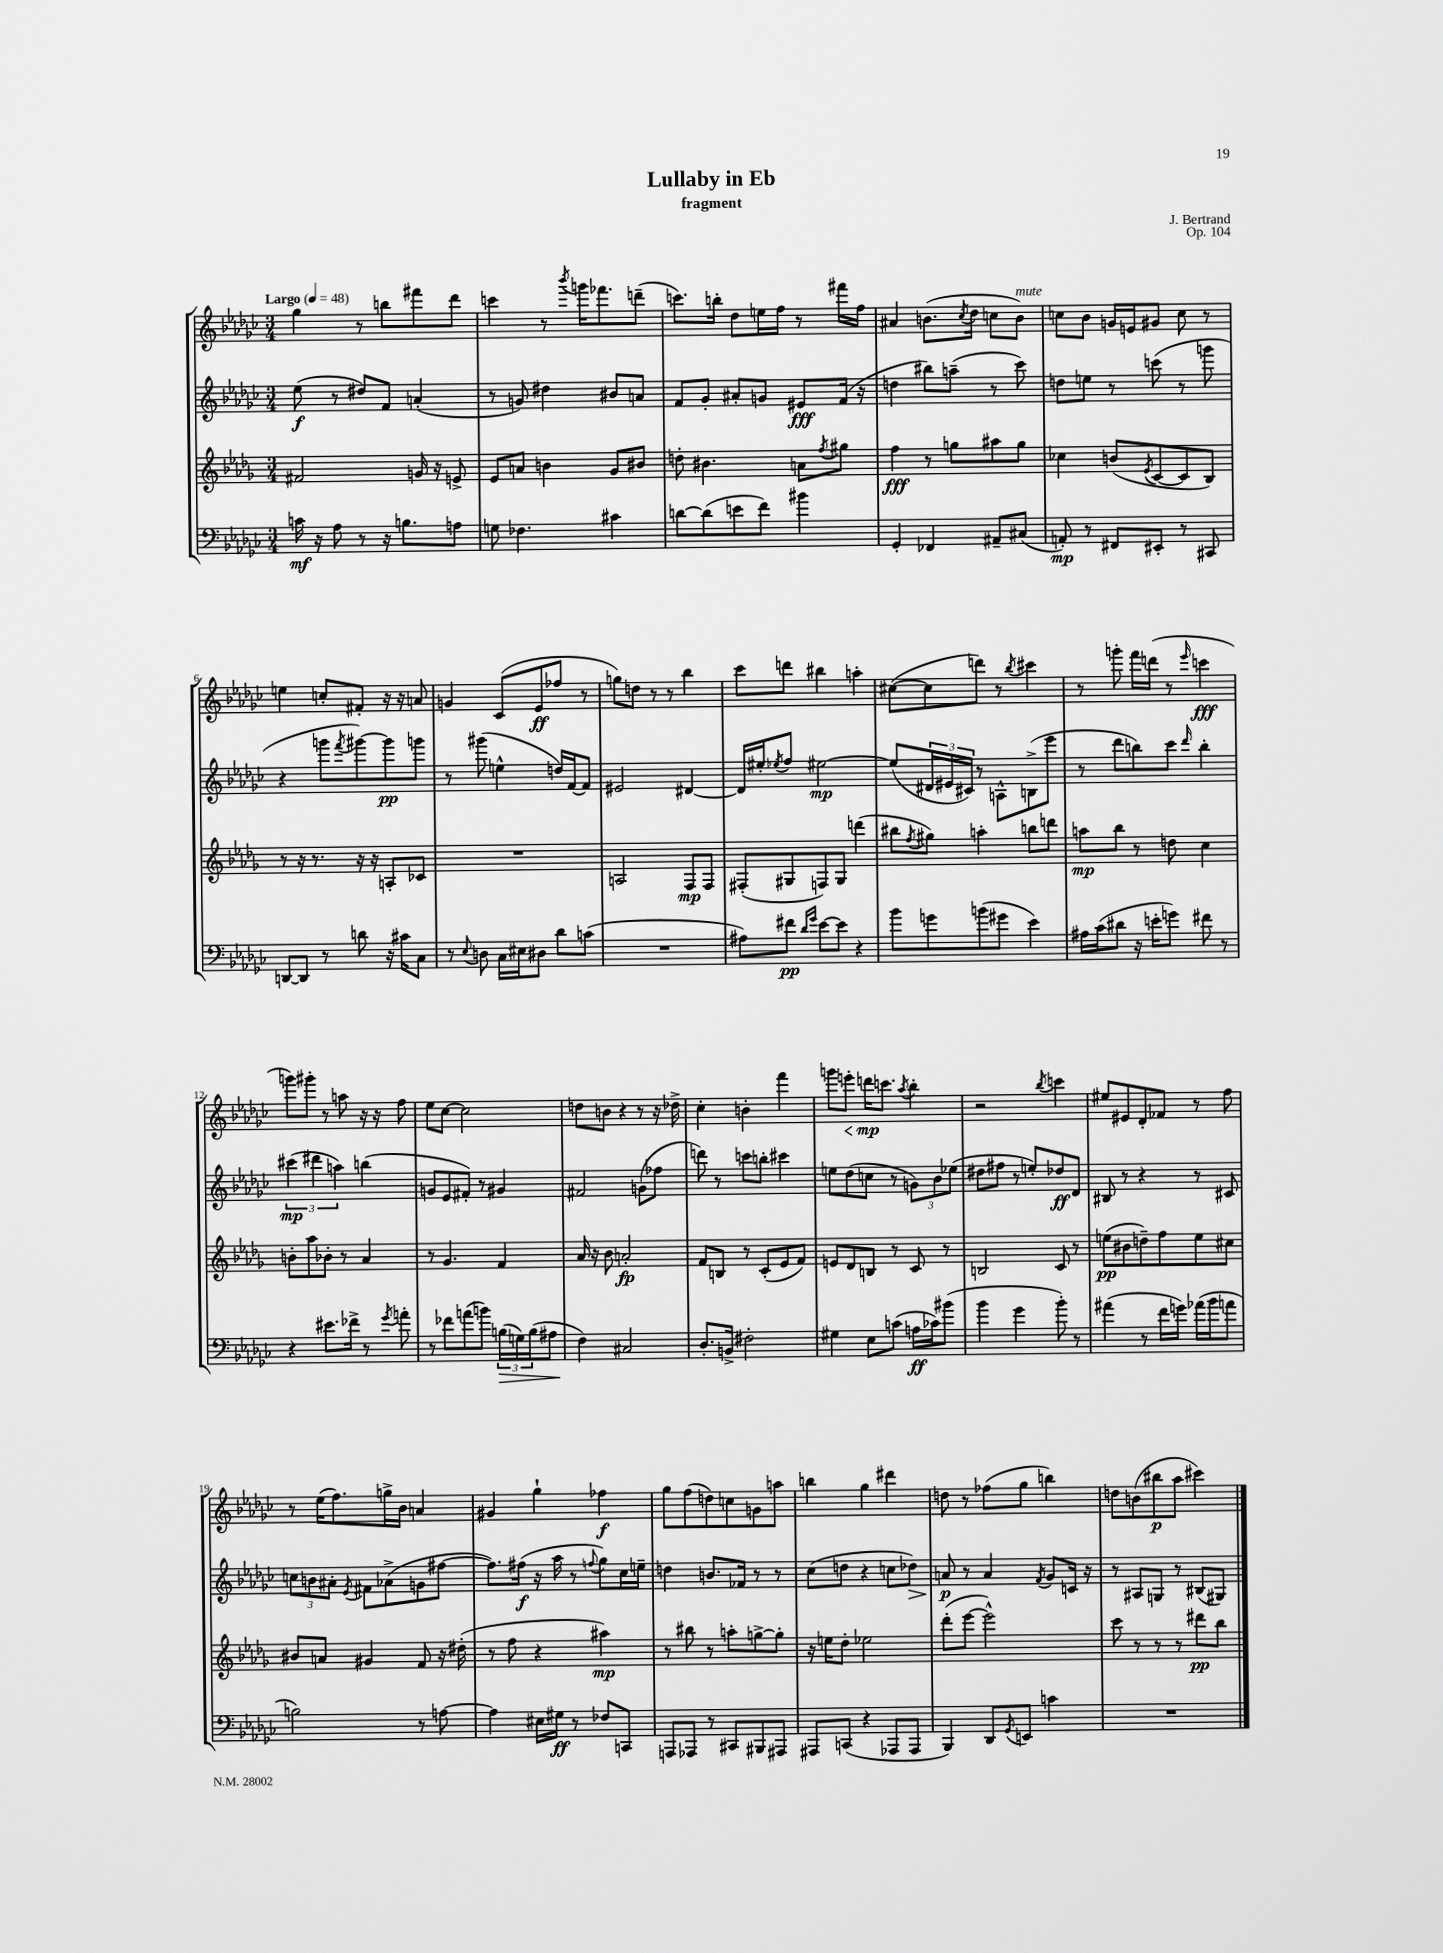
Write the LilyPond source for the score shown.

\header { title = "Lullaby in Eb" composer = "J. Bertrand" subtitle = "fragment" opus = "Op. 104" }
<<
\new StaffGroup <<
\new Staff = "s0" {
    \clef treble \key ges \major \numericTimeSignature \time 3/4 \tempo "Largo" 4 = 48
    ges''4 r8 b''8 fis'''8 des'''8 |
    c'''4 r8 \acciaccatura { bes'''8 } g'''16 fes'''8. d'''8--( |
    c'''8.) b''16-. des''8 e''16 f''16 r8 fis'''16 f''16 |
    ais'4 b'8.( \acciaccatura { ces''8 } des''16 c''8 b'8^\markup { \italic "mute" }) |
    c''8 bes'8 g'16 e'16 gis'8 c''8 r8 |
    e''4 c''8-. fis'8-. r16 r16 a'8 |
    g'4 ces'8( ees'8\ff fes''8 r8 |
    g''8) d''8 r8 r8 bes''4 |
    ces'''8 d'''8 bis''4 a''4-. |
    cis''8~( cis''8 d'''8) r8 \acciaccatura { bes''8 } cis'''4 |
    r8 g'''8-. f'''16 d'''16( r8 \grace { ees'''16 } c'''4\fff |
    g'''8) gis'''8-. r8 a''8 r16 r16 f''8 |
    ees''8 ces''8~ ces''2 |
    d''8 b'8 r4 r8 r16 des''16-> |
    ces''4-. b'4-. f'''4 |
    g'''8 e'''8-.\< d'''16\mp\! c'''8. \acciaccatura { aes''8 } bes''4-. |
    r2 \acciaccatura { bes''8 } c'''4 |
    eis''8 eis'8 des'8-. fes'8 r8 f''8 |
    r8 ees''16( f''8.) g''16-> bes'16 a'4 |
    gis'4 ges''4-! fes''4\f |
    ges''8 f''8( d''8) c''8 g'8 a''8 |
    b''4 ges''4 dis'''4 |
    d''8 r8 fes''8( ges''8 b''4) |
    d''8 b'8( bis''8\p aes''8 cis'''4) \bar "|." |
}
\new Staff = "s1" {
    \clef treble \key ges \major \numericTimeSignature \time 3/4
    ees''8\f( r8 dis''8) f'8 a'4-.( |
    r8 g'8) dis''4 bis'8 a'8 |
    f'8 ges'8-. ais'8-. g'8 eis'8\fff f'16( r16 |
    d''4 bis''8) a''8--( r8 ces'''8) |
    d''8 e''8 r8 c'''8( r8 g'''8 |
    r4 g'''8 \acciaccatura { f'''8 } gis'''8~) gis'''8\pp g'''8 |
    r8 gis'''8( e''4-^ d''16) f'16~ f'8 |
    eis'2 dis'4~ |
    dis'16 eis''16-. \acciaccatura { ees''8 } f''8 eis''2~\mp |
    eis''8( \tuplet 3/2 { dis'16 eis'16 cis'16) } r8 a8-^ b8->( ees'''8 |
    r8 des'''8 b''8) ces'''8 \grace { des'''16 } b''4-. |
    \tuplet 3/2 { cis'''4\mp( dis'''4 a''4) } b''4( |
    g'8 ees'8 fis'8-.) r8 gis'4 |
    fis'2 g'8( fes''8 |
    d'''8) r8 c'''8 b''8-. cis'''4 |
    e''8 des''8( c''8 r8 \tuplet 3/2 { g'8) bes'8 ees''8( } |
    dis''8 fis''8 r8 e''8-.) des''8\ff des'8 |
    bis8 r8 r4 r8 cis'8 |
    \tuplet 3/2 { c''8 b'8 ais'8-. } \acciaccatura { ees'8 } fis'8 aes'8->( g'8 fis''8~ |
    fis''8.) fis''16\f( r16 aes''16 r8 \appoggiatura { f''8 } ges''8) ces''16 e''16-- |
    d''4 b'8. fes'16 r8 r8 |
    ces''8( d''8 r4 c''8 des''8\>) |
    a'8\p\! r8 a'4 \acciaccatura { f'8 } ges'8 c'16 r16 |
    r8 ais8 g8 r8 bis8( gis8) \bar "|." |
}
\new Staff = "s2" {
    \clef treble \key des \major \numericTimeSignature \time 3/4
    fis'2 g'16 r16 e'8-> |
    ees'8 a'8 b'4 ges'8 bis'8 |
    d''8-. bis'4. a'8 \acciaccatura { f''8 } gis''8 |
    f''4\fff r8 g''8 ais''8 g''8 |
    ces''4 b'8( \acciaccatura { ees'8 } c'8~ c'8 bes8) |
    r8 r16 r8. r16 r16 a8-. ces'8 |
    R2. |
    a2 f8\mp f8 |
    fis8-.( gis8 f8) gis8 d'''4( |
    bis''8 \acciaccatura { f''8 } gis''8) a''4-. b''8 d'''8 |
    a''8\mp bes''8 r8 d''8 c''4 |
    b'8-. aes''8 bes'8-. r8 aes'4 |
    r8 ges'4. f'4 |
    aes'16 r16 bes'8 a'2-.\fp |
    f'8 b8 r8 c'8-.( ees'8 f'8) |
    e'8 des'8 b8 r8 c'8 r8 |
    b2 c'8 r8 |
    e''8\pp( bis'8 d''8--) f''8 e''8 cis''8 |
    bis'8 a'8 gis'4 f'8 r16 dis''16-.( |
    r8 f''8 r4 ais''4\mp) |
    r8 bis''8 r8 a''8-. g''8~-> g''8-. |
    r16 e''16 des''8-. ees''2 |
    des'''8-.( ees'''8~ ees'''2-^) |
    c'''8 r8 r8 r8 dis'''8\pp bes''8 \bar "|." |
}
\new Staff = "s3" {
    \clef bass \key ges \major \numericTimeSignature \time 3/4
    c'16\mf r16 aes8 r8 r16 b8. a8 |
    g8 fes4. cis'4 |
    d'8~ d'8( e'8 f'8) bis'4 |
    ges,4-. fes,4 ais,8-- cis8( |
    a,8-.\mp) r8 fis,8 eis,8-. r8 cis,8 |
    d,8~ d,8 r8 d'8 r16 cis'16 ces8 |
    r8 \appoggiatura { ees8 } d8 ces16 eis16 dis8 des'8 c'8( |
    R2. |
    ais8) fis'8\pp \grace { des'16 ges'16 } ees'8~ ees'8 r4 |
    bes'8 g'8 b'8( gis'8 ees'4) |
    ais16 ces'16( dis'8 r16 e'16-. g'8) fis'8 r8 |
    r4 eis'8. fes'16-> r8 \acciaccatura { ges'8 } a'8-. |
    r8 fes'8 a'8( b'8) \tuplet 3/2 { b16\>( g16) b16( } ais8 |
    f4\!) cis2 |
    des8.-. b,16-> fis2-. |
    gis4 ees8 c'8( a16\ff ces'16) bis'8( |
    bes'4 ges'4 bes'8-.) r8 |
    ais'4( r8 f'16 g'16) aes'16( bes'16 a'8 |
    b2) r8 a8~ |
    a4 eis16 gis16\ff r8 fes8 c,8 |
    a,,8 aes,,8 r8 cis,8 bis,,8 ais,,8 |
    ais,,8 c,8( r4 aes,,8 aes,,8 |
    bes,,4) des,8 \acciaccatura { ges,8 } e,8 c'4 |
    R2. \bar "|." |
}
>>
>>
